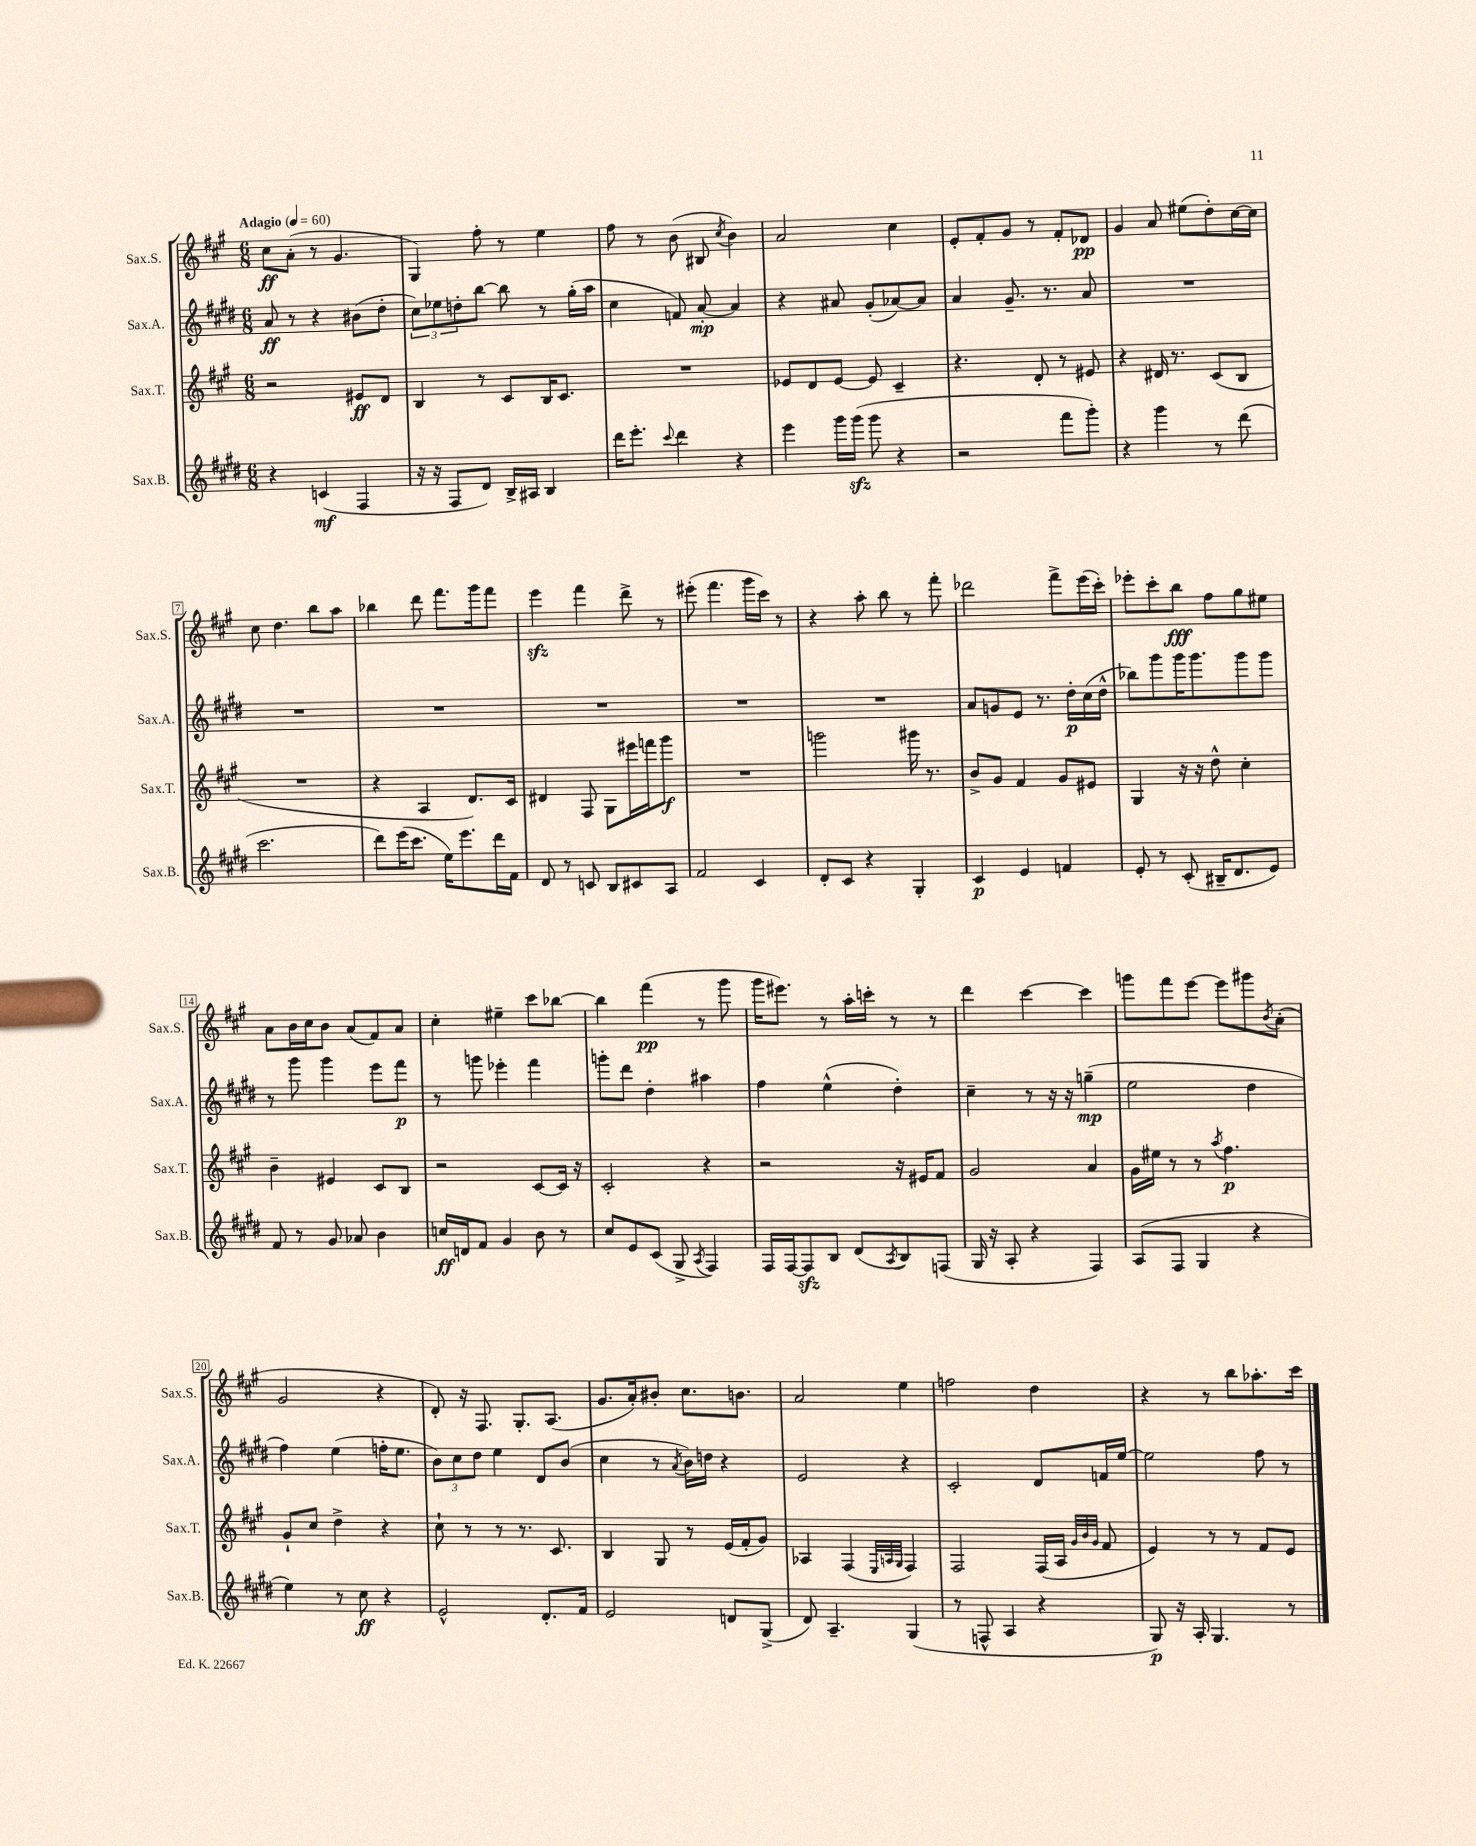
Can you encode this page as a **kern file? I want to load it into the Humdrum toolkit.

**kern	**dynam	**kern	**dynam	**kern	**dynam	**kern	**dynam
*part4	*part4	*part3	*part3	*part2	*part2	*part1	*part1
*staff4	*staff4	*staff3	*staff3	*staff2	*staff2	*staff1	*staff1
*I"Sax.B.	*	*I"Sax.T.	*	*I"Sax.A.	*	*I"Sax.S.	*
*I'Sax.B.	*	*I'Sax.T.	*	*I'Sax.A.	*	*I'Sax.S.	*
*clefG2	*	*clefG2	*	*clefG2	*	*clefG2	*
*k[f#c#g#d#]	*	*k[f#c#g#]	*	*k[f#c#g#d#]	*	*k[f#c#g#]	*
*M6/8	*	*M6/8	*	*M6/8	*	*M6/8	*
*MM60	*	*MM60	*	*MM60	*	*MM60	*
=1	=1	=1	=1	=1	=1	=1	=1
!	!	!	!	!	!	!LO:TX:a:B:t=Adagio	!
4r	.	2r	.	8a/	ff	8cc#\L	ff
.	.	.	.	8r	.	(8a'\J	.
(4cn/	mf	.	.	4r	.	8r	.
.	.	.	.	.	.	4.g#/	.
4F#/	.	8e#X/L	ff	(8b#X\L	.	.	.
.	.	8d/J	.	8dd#'\J	.	.	.
=2	=2	=2	=2	=2	=2	=2	=2
16r	.	4B/	.	12cc#\L)	.	4G#/)	.
16r	.	.	.	.	.	.	.
.	.	.	.	12ee-X\	.	.	.
8F#/L	.	.	.	.	.	.	.
.	.	.	.	12ddn'\	.	.	.
8d#/J)	.	8r	.	[8bb\J	.	8ff#'\	.
16B^/LL	.	8c#/L	.	8bb\]	.	8r	.
16A#X/JJ	.	.	.	.	.	.	.
4B/	.	16B/K	.	8r	.	4ee\	.
.	.	8.c#/J	.	.	.	.	.
.	.	.	.	(16gg#'\LL	.	.	.
.	.	.	.	16aa\JJ	.	.	.
=3	=3	=3	=3	=3	=3	=3	=3
16ddd#\KL	.	2.r	.	4cc#\	.	8ff#\	.
8.eee'\J	.	.	.	.	.	.	.
.	.	.	.	.	.	8r	.
8qqccc#/	.	.	.	.	.	.	.
4ddd#\	.	.	.	8fn/)	.	(8b\	.
.	.	.	.	[8a'/	mp	8B#X/	.
.	.	.	.	.	.	8qcc#/	.
4r	.	.	.	4a/]	.	4b\)	.
=4	=4	=4	=4	=4	=4	=4	=4
4eee\	.	8e-X/L	.	4r	.	2a/	.
.	.	8d/	.	.	.	.	.
16ggg#\LL	.	[8e-/J	.	8a#X/	.	.	.
(16ggg#zz\JJ	.	.	.	.	.	.	.
8ggg#\	.	8e-/]	.	(8g#'/L	.	.	.
4r	.	4c#~/	.	[8a-X/)	.	4cc#\	.
.	.	.	.	8a-/J]	.	.	.
=5	=5	=5	=5	=5	=5	=5	=5
2r	.	4.r	.	4a/	.	8e'/L	.
.	.	.	.	.	.	8f#'/	.
.	.	.	.	8.g#~/	.	8g#/J	.
.	.	8d'/	.	.	.	8r	.
.	.	.	.	8.r	.	.	.
8fff#\L	.	8r	.	.	.	8f#'/L	.
8ggg#'\J)	.	8e#X/	.	8a/	.	8d-X/J	pp
=6	=6	=6	=6	=6	=6	=6	=6
4r	.	4r	.	2.r	.	4g#/	.
4ggg#\	.	16d#X/	.	.	.	8a/	.
.	.	8.r	.	.	.	.	.
.	.	.	.	.	.	(8ee#X\L	.
8r	.	(8c#/L	.	.	.	8dd'\)	.
(8ddd#\	.	8B/J	.	.	.	[16cc#\L	.
.	.	.	.	.	.	16cc#\JJ]	.
!!LO:LB:g=z
=7	=7	=7	=7	=7	=7	=7	=7
2.ccc#\	.	2.r	.	2.r	.	8cc#\	.
.	.	.	.	.	.	4.dd\	.
.	.	.	.	.	.	8bb\L	.
.	.	.	.	.	.	8aa\J	.
=8	=8	=8	=8	=8	=8	=8	=8
8ddd#\L)	.	4r	.	2.r	.	4bb-X\	.
(16eee\K	.	.	.	.	.	.	.
8.ccc#\J	.	.	.	.	.	.	.
.	.	4A/	.	.	.	8ddd\	.
16ee\KL)	.	.	.	.	.	8.fff#\L	.
8.eee\	.	.	.	.	.	.	.
.	.	8.d/L)	.	.	.	.	.
.	.	.	.	.	.	16ggg#\k	.
16ddd#\L	.	.	.	.	.	8fff#\J	.
16f#\JJ	.	16c#/Jk	.	.	.	.	.
=9	=9	=9	=9	=9	=9	=9	=9
8d#/	.	4d#X/	.	2.r	.	4eeezz\	.
8r	.	.	.	.	.	.	.
8cn/	.	8F#/	.	.	.	4fff#\	.
8B/L	.	8G#\L	.	.	.	.	.
8c#X/	.	16eee#X\L	.	.	.	8ddd^\	.
.	.	16fffn\J	.	.	.	.	.
8A/J	.	8ggg#\J	f	.	.	8r	.
=10	=10	=10	=10	=10	=10	=10	=10
2f#/	.	2.r	.	2.r	.	(8eee#X'\	.
.	.	.	.	.	.	4.fff#\	.
4c#/	.	.	.	.	.	16ggg#\LL	.
.	.	.	.	.	.	16ccc#\JJ)	.
.	.	.	.	.	.	8r	.
=11	=11	=11	=11	=11	=11	=11	=11
8d#'/L	.	2gggn\	.	2.r	.	4r	.
8c#/J	.	.	.	.	.	.	.
4r	.	.	.	.	.	8aa'\	.
.	.	.	.	.	.	8bb\	.
4G#'/	.	16ggg#X\	.	.	.	8r	.
.	.	8.r	.	.	.	.	.
.	.	.	.	.	.	8fff#'\	.
=12	=12	=12	=12	=12	=12	=12	=12
4c#/	p	8b^/L	.	8a/L	.	2ddd-X\	.
.	.	8g#/J	.	8gn/	.	.	.
4e/	.	4f#/	.	8e/J	.	.	.
.	.	.	.	8.r	.	.	.
4fn/	.	8g#/L	.	.	.	8fff#^\L	.
.	.	.	.	16dd#'\LL	p	.	.
.	.	8e#X/J	.	(16cc#\	.	(16eee\L	.
.	.	.	.	16dd#^^\JJ	.	16ccc#'\JJ)	.
=13	=13	=13	=13	=13	=13	=13	=13
8e'/	.	4G#/	.	8bb-X\L)	.	8eee-X'\L	.
8r	.	.	.	8ggg#\	.	8ccc#'\	.
(8c#'/	.	16r	.	16ggg#\K	.	8bb\J	fff
.	.	16r	.	8.ggg#\	.	.	.
16B#X~/KL	.	8dd^^\	.	.	.	8ff#\L	.
8.d#/	.	.	.	.	.	.	.
.	.	4cc#'\	.	8ggg#\	.	8gg#\	.
8e/J)	.	.	.	8ggg#\J	.	8ee#X\J	.
!!LO:LB:g=z
=14	=14	=14	=14	=14	=14	=14	=14
8f#/	.	4b~\	.	8r	.	8a\L	.
8r	.	.	.	8ggg#\	.	16b\L	.
.	.	.	.	.	.	16cc#\J	.
8g#/	.	4e#X/	.	4ggg#\	.	8b\J	.
8a-X/	.	.	.	.	.	(8a/L	.
4b\	.	8c#/L	.	8eee\L	.	8f#/)	.
.	.	8B/J	.	8fff#\J	p	8a/J	.
=15	=15	=15	=15	=15	=15	=15	=15
16ccn/LL	ff	2r	.	8r	.	4cc#'\	.
16dn/J	.	.	.	.	.	.	.
8f#/J	.	.	.	8gggn\	.	.	.
4g#/	.	.	.	4eee-X'\	.	4ee#X~\	.
8b\	.	[8c#/L	.	4fff#\	.	8ccc#\L	.
8r	.	16c#/Jk]	.	.	.	[8bb-X\J	.
.	.	16r	.	.	.	.	.
=16	=16	=16	=16	=16	=16	=16	=16
8cc#/L	.	2c#'/	.	8gggn'\L	.	4bb-\]	.
8e/	.	.	.	8ddd#\J	.	.	.
(8c#/J	.	.	.	4dd#'\	.	(4fff#\	pp
8G#^/	.	.	.	.	.	.	.
8qA/	.	.	.	.	.	.	.
4F#/)	.	4r	.	4aa#X\	.	8r	.
.	.	.	.	.	.	8ggg#\	.
=17	=17	=17	=17	=17	=17	=17	=17
16F#/LL	.	2r	.	4ff#\	.	16ggg#\KL	.
[16F#/J	.	.	.	.	.	8.eee#X\J)	.
8F#zz/]	.	.	.	.	.	.	.
8B/J	.	.	.	(4ee^^\	.	8r	.
(8d#/L	.	.	.	.	.	16aa'\LL	.
.	.	.	.	.	.	16cccn'\JJ	.
8qA/	.	.	.	.	.	.	.
8B/)	.	16r	.	4dd#'\)	.	8r	.
.	.	16e#X/KL	.	.	.	.	.
(8Fn/J	.	8f#/J	.	.	.	8r	.
=18	=18	=18	=18	=18	=18	=18	=18
16G#/	.	2g#/	.	4cc#~\	.	4ddd\	.
16r	.	.	.	.	.	.	.
8A'/	.	.	.	.	.	.	.
4r	.	.	.	8r	.	[4ccc#\	.
.	.	.	.	16r	.	.	.
.	.	.	.	16r	.	.	.
4F#/)	.	4a/	.	(4ggn~\	mp	4ccc#\]	.
=19	=19	=19	=19	=19	=19	=19	=19
(8A/L	.	16g#\LL	.	2ee\	.	8gggn\L	.
.	.	16ee#X\JJ	.	.	.	.	.
8F#/J	.	8r	.	.	.	8fff#\	.
4G#/	.	8r	.	.	.	[8eee\J	.
.	.	8qaa/	.	.	.	.	.
.	.	4.ff#\	p	.	.	8eee\L]	.
4r	.	.	.	4dd#\	.	8ggg#X\	.
.	.	.	.	.	.	8qb/	.
.	.	.	.	.	.	(8a'\J	.
!!LO:LB:g=z
=20	=20	=20	=20	=20	=20	=20	=20
4ee\)	.	8g#`/L	.	4ff#\)	.	2g#/	.
.	.	8cc#/J	.	.	.	.	.
8r	.	4dd^\	.	(4ee\	.	.	.
8cc#\	ff	.	.	.	.	.	.
4r	.	4r	.	16ffn'\KL	.	4r	.
.	.	.	.	8.ee\J	.	.	.
=21	=21	=21	=21	=21	=21	=21	=21
2e^^/	.	8cc#`\	.	12b\L)	.	8d'/)	.
.	.	.	.	12cc#\	.	.	.
.	.	8r	.	.	.	16r	.
.	.	.	.	12dd#\J	.	.	.
.	.	.	.	.	.	8.F#/	.
.	.	8r	.	4ee\	.	.	.
.	.	8.r	.	.	.	8.G#'/L	.
8.d#'/L	.	.	.	8d#/L	.	.	.
.	.	8.c#/	.	.	.	(8.A/J	.
.	.	.	.	(8b/J	.	.	.
16f#/Jk	.	.	.	.	.	.	.
=22	=22	=22	=22	=22	=22	=22	=22
2e/	.	4B/	.	4cc#\	.	8.g#/L	.
.	.	.	.	.	.	16a'/k)	.
.	.	8G#/	.	8r	.	8b#X'/J	.
.	.	.	.	8qa/	.	.	.
.	.	8r	.	16b\LL)	.	8.cc#\L	.
.	.	.	.	16ddn\JJ	.	.	.
8dn/L	.	(16e/LL	.	4r	.	.	.
.	.	16f#'/J	.	.	.	8.bn\J	.
(8G#^/J	.	8g#/J)	.	.	.	.	.
=23	=23	=23	=23	=23	=23	=23	=23
8d#/)	.	4A-X/	.	2e/	.	2a/	.
4.A~/	.	.	.	.	.	.	.
.	.	(4F#/	.	.	.	.	.
.	.	32qqE/LLL	.	.	.	.	.
.	.	32qqAn/	.	.	.	.	.
.	.	32qqG#/JJJ	.	.	.	.	.
(4G#/	.	4F#/)	.	4r	.	4ee\	.
=24	=24	=24	=24	=24	=24	=24	=24
8r	.	2F#/	.	2c#'/	.	2ffn\	.
8Fn^^/	.	.	.	.	.	.	.
4A/	.	.	.	.	.	.	.
4r	.	(16F#/LL	.	8d#/L	.	4dd\	.
.	.	16A/JJ	.	.	.	.	.
.	.	32qqg#/LLL	.	.	.	.	.
.	.	32qqb/	.	.	.	.	.
.	.	32qqg#/JJJ	.	.	.	.	.
.	.	8f#/	.	16fn/L	.	.	.
.	.	.	.	[16ee/JJ	.	.	.
=25	=25	=25	=25	=25	=25	=25	=25
8G#/)	p	4e/)	.	2ee\]	.	4r	.
16r	.	.	.	.	.	.	.
16A'/	.	.	.	.	.	.	.
4.G#/	.	8r	.	.	.	8r	.
.	.	8r	.	.	.	8bb\L	.
.	.	8f#/L	.	8ff#\	.	8.aa-X'\	.
8r	.	8e/J	.	8r	.	.	.
.	.	.	.	.	.	16ccc#\Jk	.
==	==	==	==	==	==	==	==
*-	*-	*-	*-	*-	*-	*-	*-
